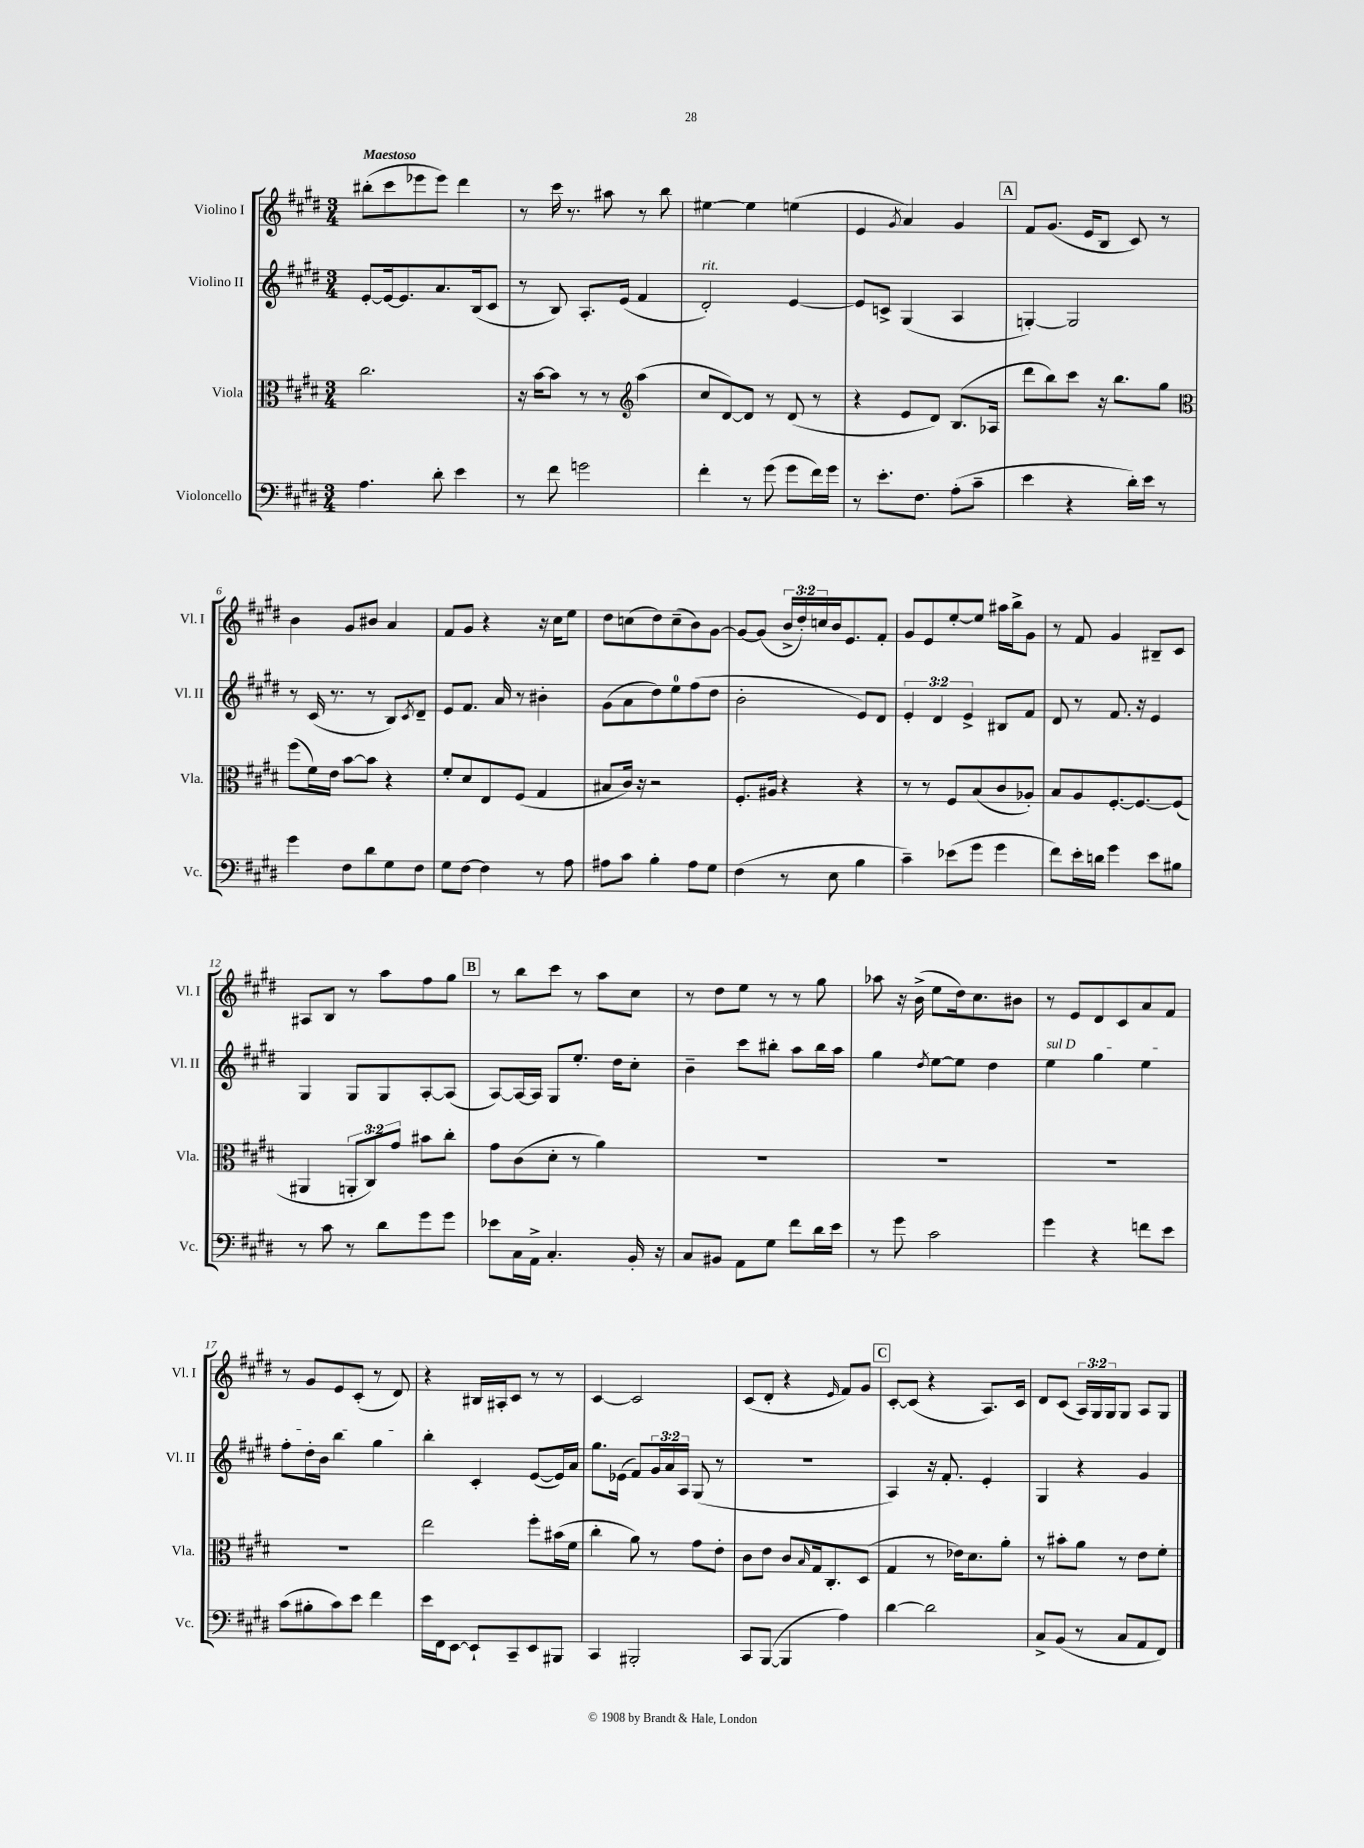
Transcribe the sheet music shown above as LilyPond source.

<<
\new StaffGroup <<
\new Staff = "s0" \with { instrumentName = "Violino I" shortInstrumentName = "Vl. I" } {
    \clef treble \key e \major \numericTimeSignature \time 3/4 \override Staff.TupletNumber.text = #tuplet-number::calc-fraction-text \tempo "Maestoso"
    bis''8-.( cis'''8 ees'''8 ees'''8) dis'''4 |
    r8 cis'''16 r8. ais''8 r8 b''8 |
    eis''4~ eis''4 e''4( |
    e'4 \acciaccatura { gis'8 } a'4) gis'4 |
    \mark \markup { \box "A" } fis'8 gis'8.( e'16 b8 cis'8) r8 |
    b'4 gis'8 bis'8 a'4 |
    fis'8 gis'8 r4 r16 cis''16 e''8 |
    dis''8 c''8( dis''8) c''8--( b'8) gis'8~ |
    gis'8~ gis'8( \tuplet 3/2 { b'16-> dis''16-.) c''16 } b'16 e'8. fis'8-. |
    gis'8 e'8 e''8~-. e''8 ais''16 b''16-> gis'8 |
    r8 fis'8 gis'4 bis8-- cis'8 |
    ais8 b8 r8 a''8 fis''8 gis''8 |
    \mark \markup { \box "B" } r8 b''8 cis'''8 r8 a''8 cis''8 |
    r8 dis''8 e''8 r8 r8 gis''8 |
    aes''8 r16 b'16->( e''8 dis''16) cis''8. bis'8 |
    r8 e'8 dis'8 cis'8 a'8 fis'8 |
    r8 gis'8 e'8 cis'8-.( r8 dis'8) |
    r4 bis16 ais16-. cis'8 r8 r8 |
    cis'4~ cis'2 |
    cis'8( dis'8-. r4 \grace { e'16 } fis'8) gis'8 |
    \mark \markup { \box "C" } cis'8~-. cis'8( r4 a8.) cis'16 |
    dis'8 cis'8( \tuplet 3/2 { a16) gis16 gis16 } gis8 a8 gis8 \bar "|." |
}
\new Staff = "s1" \with { instrumentName = "Violino II" shortInstrumentName = "Vl. II" } {
    \clef treble \key e \major \numericTimeSignature \time 3/4 \override Staff.TupletNumber.text = #tuplet-number::calc-fraction-text
    e'8~-. e'16~ e'8. a'8. b16( cis'8 |
    r8 b8) a8.-. e'16( fis'4 |
    dis'2-.^\markup { \italic "rit." }) e'4~ |
    e'8 c'8-> gis4( a4 |
    \mark \markup { \box "A" } g4~-.) g2 |
    r8 cis'16( r8. r8 b8) \acciaccatura { cis'8 } dis'8-- |
    e'8 fis'8. a'16 r8 bis'4-. |
    gis'8( a'8 dis''8) e''8-0 fis''8( dis''8 |
    b'2-. e'8) dis'8 |
    \tuplet 3/2 { e'4-. dis'4 e'4-> } bis8 fis'8 |
    dis'8 r8 fis'8. r16 e'4 |
    gis4 gis8 gis8 a8~-. a8( |
    \mark \markup { \box "B" } a8~) a16~ a16 gis8 e''8.-. dis''16 cis''8-. |
    b'4-- cis'''8 bis''8-. a''8 bis''16 a''16 |
    gis''4 \acciaccatura { dis''8 } e''8~ e''8 dis''4 |
    \once \override TextSpanner.bound-details.left.text = \markup { \italic "sul D" } e''4\startTextSpan gis''4 e''4 |
    fis''8-. dis''16-. b'16 b''4 gis''4\stopTextSpan |
    b''4-. cis'4-. e'8~( e'16) a'16 |
    gis''8. ees'16( fis'8) \tuplet 3/2 { gis'16 a'16 a16 } gis8( r8 |
    R2. |
    \mark \markup { \box "C" } a4) r16 fis'8.-. e'4-. |
    gis4 r4 gis'4 \bar "|." |
}
\new Staff = "s2" \with { instrumentName = "Viola" shortInstrumentName = "Vla." } {
    \clef alto \key e \major \numericTimeSignature \time 3/4 \override Staff.TupletNumber.text = #tuplet-number::calc-fraction-text
    cis''2. |
    r16 b'16~ b'8 r8 r8 \clef treble a''4( |
    cis''8 dis'8~) dis'8 r8 dis'8( r8 |
    r4 e'8 dis'8) b8.( aes16 |
    \mark \markup { \box "A" } dis'''8 b''8) cis'''8 r16 b''8. gis''8 |
    \clef alto fis''8( fis'16) e'16 b'8~ b'8 r4 |
    fis'8-. dis'8 e8 fis8( gis4 |
    bis8 cis'16) r16 r2 |
    fis8.-. ais16 r4 r4 |
    r8 r8 fis8 b8( cis'8 aes8-.) |
    b8 a8 fis8.~-. fis8.~ fis8( |
    ais,4 \tuplet 3/2 { a,8-. cis8) gis'8 } bis'8 cis''8-. |
    \mark \markup { \box "B" } gis'8 cis'8( dis'8-. r8 a'4) |
    R2. |
    R2. |
    R2. |
    R2. |
    e''2 fis''8-. bis'16( fis'16 |
    cis''4-. a'8) r8 gis'8 e'8-. |
    cis'8 e'8 cis'8 \grace { b16 } gis16 cis8.-. dis8( |
    \mark \markup { \box "C" } gis4 r8 ees'16) dis'8. a'8-. |
    r8 bis'8-. a'8 r8 e'8 fis'8-. \bar "|." |
}
\new Staff = "s3" \with { instrumentName = "Violoncello" shortInstrumentName = "Vc." } {
    \clef bass \key e \major \numericTimeSignature \time 3/4
    a4. dis'8-. e'4 |
    r8 fis'8 g'2 |
    fis'4-. r8 gis'8( gis'8 fis'16) gis'16 |
    r8 e'8.-. fis8. a8-.( cis'8-- |
    \mark \markup { \box "A" } e'4 r4 dis'16-.) e'16 r8 |
    gis'4 fis8 dis'8 gis8 fis8 |
    gis8 fis8~ fis4 r8 a8 |
    ais8 cis'8 b4-. ais8 gis8 |
    fis4( r8 e8 b4 |
    cis'4--) ees'8( gis'8 gis'4 |
    fis'8) e'16-. d'16 gis'4 e'8 bis8 |
    r8 cis'8 r8 dis'8 gis'8 gis'8 |
    \mark \markup { \box "B" } ees'8 cis16 a,16-> cis4.-. b,16-. r16 |
    cis8 bis,8 a,8 gis8 fis'8 dis'16 e'16 |
    r8 gis'8 cis'2 |
    gis'4 r4 f'8 e'8 |
    cis'8( bis8-. cis'8) e'8 fis'4 |
    e'16 fis,16 e,8~ e,8-! cis,8-- e,8 bis,,8 |
    cis,4 bis,,2-. |
    cis,8 b,,8~( b,,4 a4) |
    \mark \markup { \box "C" } dis'4~ dis'2 |
    cis8-> b,8( r8 cis8 a,8 fis,8) \bar "|." |
}
>>
>>
